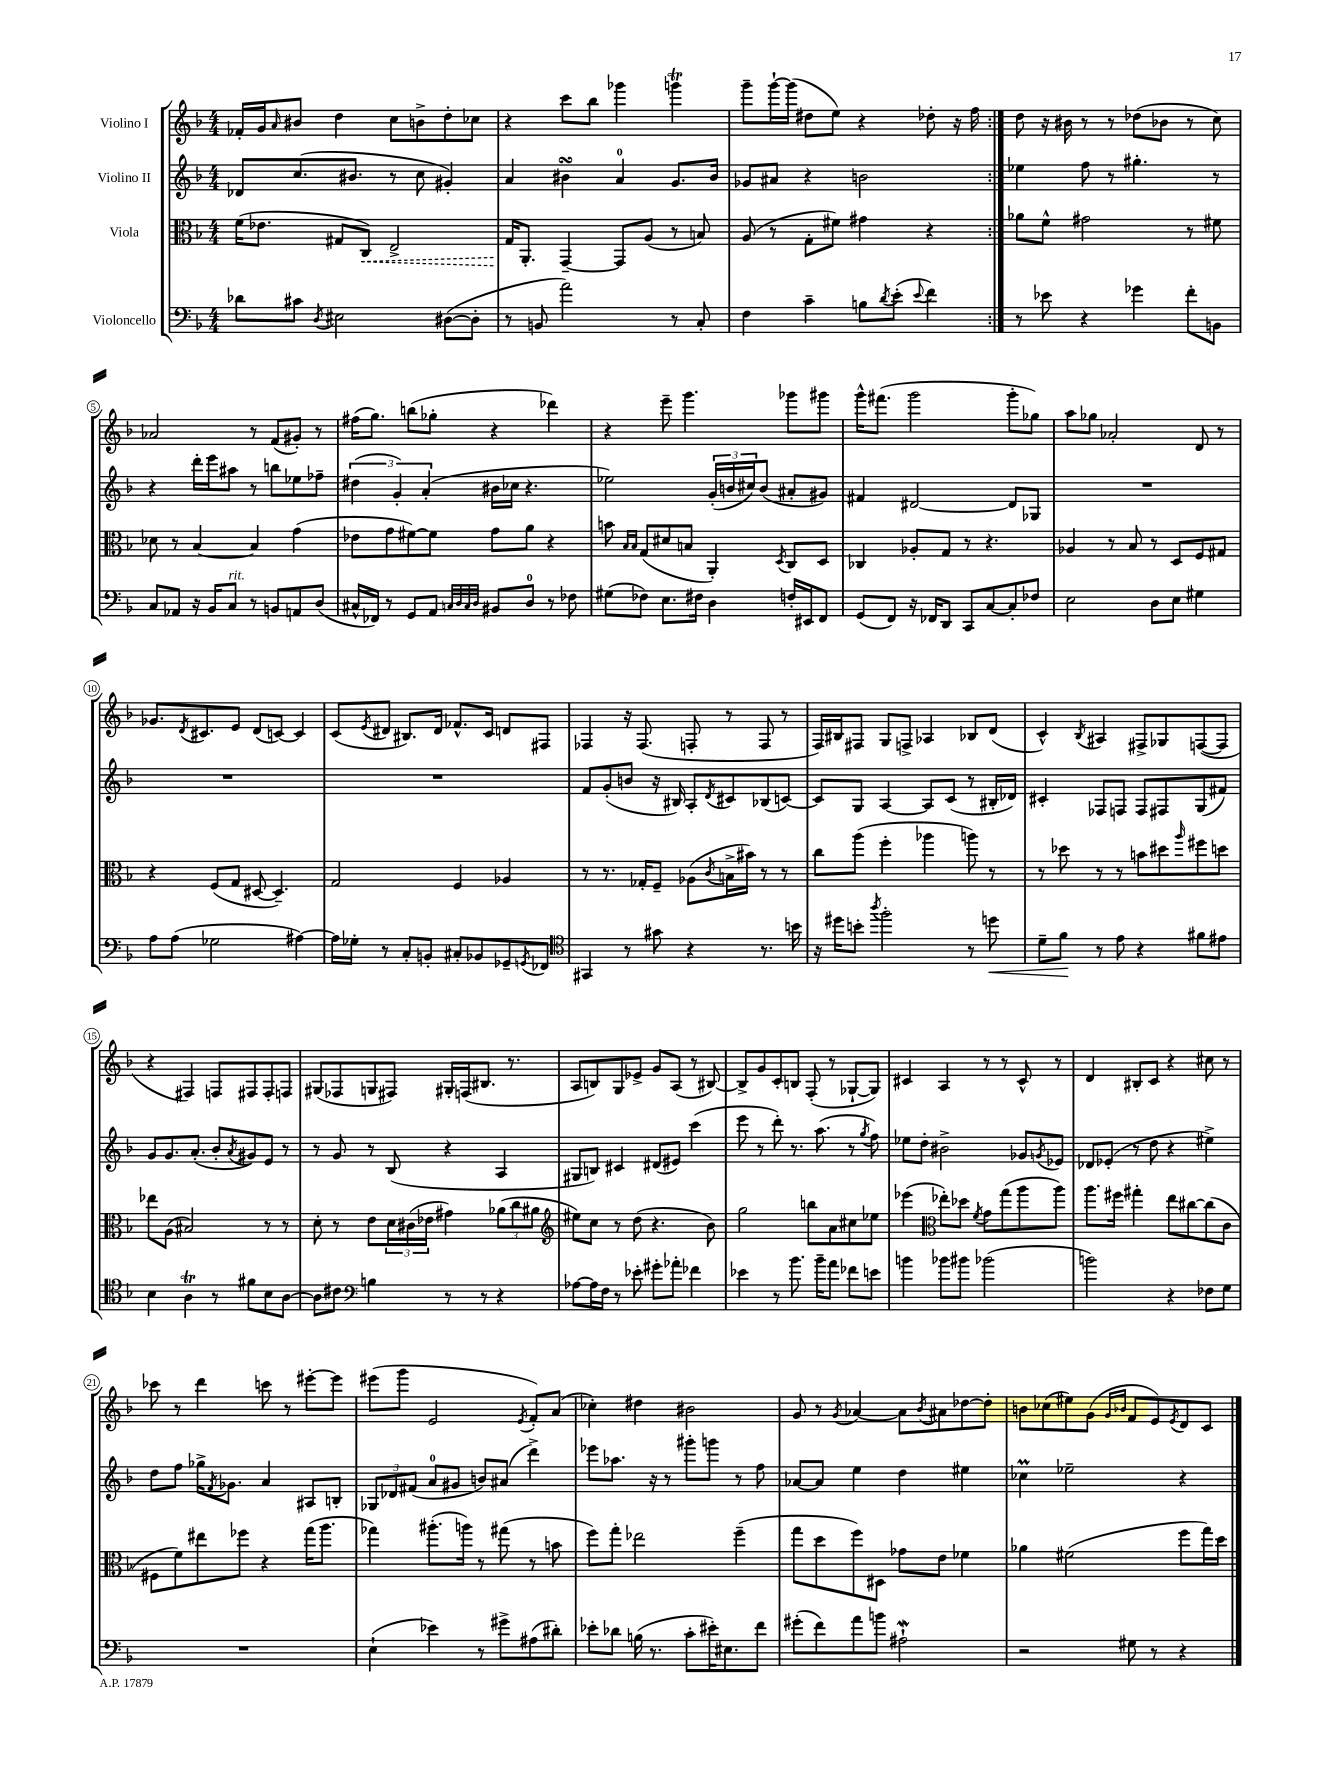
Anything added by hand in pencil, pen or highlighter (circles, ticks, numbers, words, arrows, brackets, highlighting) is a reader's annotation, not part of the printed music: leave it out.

**kern	**dynam	**kern	**dynam	**kern	**kern
*part4	*part4	*part3	*part3	*part2	*part1
*staff4	*staff4	*staff3	*staff3	*staff2	*staff1
*I"Violoncello	*	*I"Viola	*	*I"Violino II	*I"Violino I
*clefF4	*	*clefC3	*	*clefG2	*clefG2
*k[b-]	*	*k[b-]	*	*k[b-]	*k[b-]
*M4/4	*	*M4/4	*	*M4/4	*M4/4
=1	=1	=1	=1	=1	=1
8d-X\L	.	(16f\KL	.	8d-X/L	16f-X'/LL
.	.	8.e-X\J	.	.	16g/J
.	.	.	.	.	16qqa/
8c#X\J	.	.	.	(8.cc/	8b#X/J
8qD/	.	.	.	.	.
2E#X\	.	8G#X/L	.	.	4dd\
.	.	.	.	8.b#X/J	.
!	!	!	!LO:HP:b	!	!
.	.	8C/J)	<	.	.
.	.	2E^/	.	8r	8cc\L
.	.	.	.	8cc\	8bn^\
([8D#X\L	.	.	.	4g#X'/)	8dd'\
8D#'\J]	.	.	.	.	8cc-X\J
=2	=2	=2	=2	=2	=2
8r	.	16G/KL	.	4a/	4r
.	.	8.AA'/J	[	.	.
8BBn/	.	.	.	.	.
2a\)	.	[4GG~/	.	4b#XsSsS\	8ccc\L
.	.	.	.	.	8bb-\J
.	.	8GG/L]	.	4a/	4ggg-X\
.	.	(8A/J	.	.	.
8r	.	8r	.	8.g/L	4gggnT\
8C'/	.	8Bn/)	.	.	.
.	.	.	.	16b#/Jk	.
=3	=3	=3	=3	=3	=3
4F\	.	(8A/	.	8g-X/L	8ggg~\L
.	.	8r	.	8a#X/J	[16ggg`\L
.	.	.	.	.	(16ggg\JJ]
4c~\	.	8G'\L	.	4r	8dd#X\L
.	.	8f#X\J)	.	.	8ee\J)
8Bn\L	.	4g#X\	.	2bn\	4r
8qd/	.	.	.	.	.
(8e'\J	.	.	.	.	.
8qqe/	.	.	.	.	.
4f\)	.	4r	.	.	8dd-X'\
.	.	.	.	.	16r
.	.	.	.	.	16ff\
=4:|!	=4:|!	=4:|!	=4:|!	=4:|!	=4:|!
8r	.	8a-X\L	.	4ee-X\	8dd\
8e-X\	.	8f^^\J	.	.	16r
.	.	.	.	.	16b#X\
4r	.	2g#X\	.	8ff\	8r
.	.	.	.	8r	8r
4g-X\	.	.	.	4.gg#X'\	(8dd-X\L
.	.	.	.	.	8b-X\J
8f'\L	.	8r	.	.	8r
8BBn\J	.	8f#X\	.	8r	8cc\)
!!LO:LB:g=z
=5	=5	=5	=5	=5	=5
8C/L	.	8d-X\	.	4r	2a-X/
8AA-X/J	.	8r	.	.	.
16r	.	[4B-/	.	16ddd'\LL	.
16BB-/KL	.	.	.	16eee\J	.
!LO:TX:a:i:t=rit.	!	!	!	!	!
8C/J	.	.	.	8aa#X\J	.
8r	.	4B-/]	.	8r	8r
8BBn/L	.	.	.	8bbn\L	(8f/L
8AAn/	.	(4g\	.	8ee-X\	8g#X'/J)
(8D/J	.	.	.	8ff-X~\J	8r
=6	=6	=6	=6	=6	=6
16C#X^^/LL	.	8e-X\L	.	(6dd#X\	(16ff#X\KL
16FF-X/JJ)	.	.	.	.	8.gg\J)
8r	.	8g\	.	.	.
.	.	.	.	6g'/)	.
8GG/L	.	[8f#X\)	.	.	(8bbn\L
.	.	.	.	(6a'/	.
8AA/J	.	8f#\J]	.	.	8gg-X'\J
32qqCn/LLL	.	.	.	.	.
32qqD/	.	.	.	.	.
32qqC/	.	.	.	.	.
32qqD/JJJ	.	.	.	.	.
8BB#X/L	.	8g\L	.	16b#X\LL	4r
.	.	.	.	16cc-X\JJ	.
8D/J	.	8a\J	.	4.r	.
8r	.	4r	.	.	4ddd-X\)
8F-X\	.	.	.	.	.
=7	=7	=7	=7	=7	=7
(8G#X\L	.	8bn\	.	2ee-X\)	4r
.	.	16qqB-/LL	.	.	.
.	.	16qqB-/JJ	.	.	.
8F-X\J)	.	(8G/L	.	.	.
8.E\L	.	8d#X/	.	.	8eee~\
.	.	8Bn/J	.	.	4.ggg\
16F#X\Jk	.	.	.	.	.
4D\	.	4AA'/)	.	(24g'/LL	.
.	.	.	.	24bn/	.
.	.	.	.	24cc#X/J)	.
.	.	.	.	(8b/J	.
.	.	8qD/	.	.	.
16Fn'/LL	.	8C/L	.	8a#X'/L	8ggg-X\L
16EE#X/J	.	.	.	.	.
8FF/J	.	8D/J	.	8g#X/J)	8ggg#X\J
=8	=8	=8	=8	=8	=8
(8GG/L	.	4C-X/	.	4f#X/	16ggg^^\KL
.	.	.	.	.	(8.fff#X\J
8FF/J)	.	.	.	.	.
16r	.	8A-X'/L	.	[2d#X/	2ggg\
16FF-X/KL	.	.	.	.	.
8DD/J	.	8G/J	.	.	.
8CC/L	.	8r	.	.	.
[8C/	.	4.r	.	.	.
8C'/]	.	.	.	8d#/L]	8ggg'\L
8F-X/J	.	.	.	8G-X/J	8gg-X\J)
=9	=9	=9	=9	=9	=9
2E\	.	4A-X/	.	1r	8aa\L
.	.	.	.	.	8gg-X\J
.	.	8r	.	.	2a-X'/
.	.	8B-/	.	.	.
8D\L	.	8r	.	.	.
8E\J	.	8D/L	.	.	.
4G#X\	.	8F/	.	.	8d/
.	.	8G#X/J	.	.	8r
!!LO:LB:g=z
=10	=10	=10	=10	=10	=10
8A\L	.	4r	.	1r	8.g-X/L
(8A\J	.	.	.	.	.
.	.	.	.	.	8qd/
.	.	.	.	.	8.c#X/
2G-X\	.	(8F/L	.	.	.
.	.	8G/J	.	.	8e/J
.	.	[8D#X/	.	.	(8d/L
.	.	4.D#~/])	.	.	[8cn/J)
[4A#X\)	.	.	.	.	4c/]
=11	=11	=11	=11	=11	=11
16A#\LL]	.	2G/	.	1r	(8c/L
16G-X'\JJ	.	.	.	.	.
.	.	.	.	.	8qe/
8r	.	.	.	.	8d#X/J
8C'/L	.	.	.	.	8.B#X/L)
8BBn'/J	.	.	.	.	.
.	.	.	.	.	16d#/Jk
8C#X'/L	.	4F/	.	.	8.f-X^^/L
8BB-X/	.	.	.	.	.
.	.	.	.	.	16c/Jk
8GG-X~/	.	4A-X/	.	.	8dn/L
8qGGn/	.	.	.	.	.
8FF-X/J	.	.	.	.	8F#X/J
=12	=12	=12	=12	=12	=12
*clefC4	*	*	*	*	*
4GG#X/	.	8r	.	8f/L	4F-X/
.	.	8.r	.	(8g'/	.
8r	.	.	.	8bn/J	16r
.	.	16G-X'/KL	.	.	(8.F-/
8g#X\	.	8F~/J	.	16r	.
.	.	.	.	16B#X/)	.
4r	.	(8A-X\L	.	8A'/L	8Fn'/
.	.	8qc/	.	8qd/	.
.	.	16Bn^\L	.	8c#X/	8r
.	.	16b#X\JJ)	.	.	.
8.r	.	8r	.	(8B-X/	8F/
.	.	8r	.	[8cn/J)	8r
16bn\	.	.	.	.	.
=13	=13	=13	=13	=13	=13
16r	.	8cc\L	.	8c/L]	16F/LL)
16dd#X\KL	.	.	.	.	16B#X/J
8bn'\J	.	(8aa\J	.	8G/J	8F#X/J
8qaa/	.	.	.	.	.
2ff'\	.	4ff'\	.	[4A/	8G/L
.	.	.	.	.	8Fn^/J
.	.	4aa-X\	.	8A/L]	4A-X/
.	.	.	.	(8c/J	.
8r	.	8aan\)	.	8r	8B-X/L
!	!LO:HP:b	!	!	!	!
8ddn\	<	8r	.	16B#X'/LL	(8d/J
.	.	.	.	16d-X/JJ)	.
=14	=14	=14	=14	=14	=14
8d~\L	.	8r	.	4c#X'/	4c^^/)
8f\J	.	8dd-X\	.	.	.
.	.	.	.	.	8qB-/
8r	[	8r	.	8F-X/L	4A#X/
8e\	.	8r	.	8Fn/J	.
4r	.	8bn\L	.	8F/L	8F#X^/L
.	.	8dd#X\	.	8F#X/	8G-X/
.	.	16qqaa/	.	.	.
8f#X\L	.	8ff#X\	.	(8G/	([8Fn/
8e#X\J	.	8ddn\J	.	8f#X/J)	8F/J]
!!LO:LB:g=z
=15	=15	=15	=15	=15	=15
4B-\	.	8ee-X\L	.	8g/L	4r
.	.	(8A\J	.	8.g/	.
4At\	.	2B#X/)	.	.	4F#X/)
.	.	.	.	(8.a'/J	.
8r	.	.	.	8b-'/L	8Fn/L
.	.	.	.	8qa/	.
8f#X\L	.	.	.	8g#X/)	8F#X/
8B-\	.	8r	.	8e/J	8F#'/
[8A\J	.	8r	.	8r	8Fn/J
=16	=16	=16	=16	=16	=16
8A\L]	.	8d'\	.	8r	(8G#X/L
8c#X\J	.	8r	.	8g/	8F-X/
*clefF4	*	*	*	*	*
4Bn\	.	8e\L	.	8r	8Gn/
.	.	24d\L	.	(8B-/	8F#X/J)
.	.	(24c#X\	.	.	.
.	.	24e-X\JJ	.	.	.
8r	.	4g#X\)	.	4r	16G#X'/LL
.	.	.	.	.	(16Fn/J
8r	.	.	.	.	8.B#X/J
4r	.	(12a-X\L	.	4A/	.
.	.	.	.	.	8.r
.	.	12cc\	.	.	.
.	.	12a#X\J	.	.	.
=17	=17	=17	=17	=17	=17
*	*	*clefG2	*	*	*
[8A-X\L	.	8ee#X\L)	.	8G#X/L	8A/L
16A-\L]	.	8cc\J	.	8Bn/J)	8Bn/)
16F\JJ	.	.	.	.	.
8r	.	8r	.	4c#X/	8G/
8e-X'\	.	(8dd\	.	.	8e-X^/J
8g#X'\L	.	4.r	.	(8d#X/L	8g/L
8a-X'\J	.	.	.	8e#X/J)	(8A/J
4f-X\	.	.	.	(4ccc\	8r
.	.	8b-\)	.	.	[8B#X/)
=18	=18	=18	=18	=18	=18
4e-X\	.	2gg\	.	8eee\	8B#^/L]
.	.	.	.	8r	8g/
8r	.	.	.	8ddd'\)	8c'/
8.b-\	.	.	.	8.r	8Bn/J
.	.	8bbn\L	.	.	(8F'/
16b-~\KL	.	.	.	(8.aa\	.
8a\J	.	8a\	.	.	8r
8f-X\L	.	8cc#X\	.	8r	[8G-X`/L
.	.	.	.	8qgg/	.
8en\J	.	8ee-X\J	.	8ff\)	8G-/J])
=19	=19	=19	=19	=19	=19
4bn\	.	(4eee-X\	.	8ee-X\L	4c#X/
.	.	.	.	8dd'\J	.
*	*	*clefC3	*	*	*
8b-X\L	.	8ee-X'\L)	.	2b#X^\	4A/
8b#X\J	.	8dd-X\J	.	.	.
.	.	8qf/	.	.	.
(2b-X\	.	8g\L	.	.	8r
.	.	(8gg\	.	.	8r
.	.	8aa\	.	8g-X/L	8c#^^/
.	.	.	.	8qgn/	.
.	.	8aa\J)	.	8e-X/J	8r
=20	=20	=20	=20	=20	=20
2bn\)	.	8.aa\L	.	8d-X/L	4d/
.	.	.	.	(8e-X'/J	.
.	.	16ff#X\Jk	.	.	.
.	.	4gg#X'\	.	8r	8B#X'/L
.	.	.	.	8dd\	8c/J
4r	.	8ee\L	.	4r	4r
.	.	[8cc#X\	.	.	.
8F-X\L	.	(8cc#\]	.	4ee#X^\)	8cc#X\
8G\J	.	8c\J	.	.	8r
!!LO:LB:g=z
=21	=21	=21	=21	=21	=21
1r	.	8F#X\L	.	8dd\L	8ccc-X\
.	.	8f\)	.	8ff\J	8r
.	.	8ee#X\	.	16gg-X^\KL	4ddd\
.	.	.	.	8qf/	.
.	.	.	.	8.g-X\J	.
.	.	8ff-X\J	.	.	.
.	.	4r	.	4a/	8cccn\
.	.	.	.	.	8r
.	.	(16gg\KL	.	8A#X/L	[8eee#X'\L
.	.	8.aa\J	.	.	.
.	.	.	.	8Bn'/J	8eee#\J]
=22	=22	=22	=22	=22	=22
(4E`\	.	4gg-X\)	.	12G-X/L	(8eee#X\L
.	.	.	.	12d-X/	.
.	.	.	.	.	8ggg\J
.	.	.	.	(12f#X/J	.
4e-X\)	.	(8.aa#X'\L	.	8a/L	2e/
.	.	.	.	8g#X/J	.
.	.	16aan\Jk)	.	.	.
8r	.	8r	.	8bn/L)	.
8g#X^\L	.	(8gg#X\	.	(8a#X/J	.
.	.	.	.	.	8qe/
(8A#X\	.	8r	.	4ddd^\)	8f'/L)
8d#X'\J)	.	8bn\	.	.	(8a/J
=23	=23	=23	=23	=23	=23
8e-X'\L	.	8ff\L)	.	8eee-X\L	4cc-X'\)
8d-X\J	.	8gg'\J	.	8.aa-X\J	.
(16Bn\	.	2ee-X\	.	.	4dd#X\
8.r	.	.	.	16r	.
.	.	.	.	8r	.
8c'\L	.	.	.	8ggg#X'\L	2b#X\
16e#X'\K)	.	.	.	8gggn\J	.
8.E#X\	.	.	.	.	.
.	.	(4ff~\	.	8r	.
8f\J	.	.	.	8ff\	.
=24	=24	=24	=24	=24	=24
(8g#X'\L	.	8gg\L	.	[8a-X/L	8g/
8f\)	.	8dd\	.	8a-/J]	8r
.	.	.	.	.	8qg/
8a\	.	8ff\)	.	4ee\	[4a-X/
8bn\J	.	8D#X\J	.	.	.
2A#XW`\	.	8g-X\L	.	4dd\	8a-\L]
.	.	.	.	.	8qb-/
.	.	8e\J	.	.	8a#X\
.	.	4f-X\	.	4ee#X\	[8dd-X\
.	.	.	.	.	8dd-'\J]
=25	=25	=25	=25	=25	=25
2r	.	4a-X\	.	4cc-XM\	8bn\L
.	.	.	.	.	(8cc-X\
.	.	(2f#X\	.	2ee-X~\	8ee#X\)
.	.	.	.	.	(8g\J
.	.	.	.	.	16qqg/LL
.	.	.	.	.	16qqb-X/JJ
8G#X\	.	.	.	.	8f/L
8r	.	.	.	.	8e/)
.	.	.	.	.	8qe/
4r	.	8ff\L	.	4r	8d/
.	.	16gg\L)	.	.	8c/J
.	.	16dd\JJ	.	.	.
==	==	==	==	==	==
*-	*-	*-	*-	*-	*-
